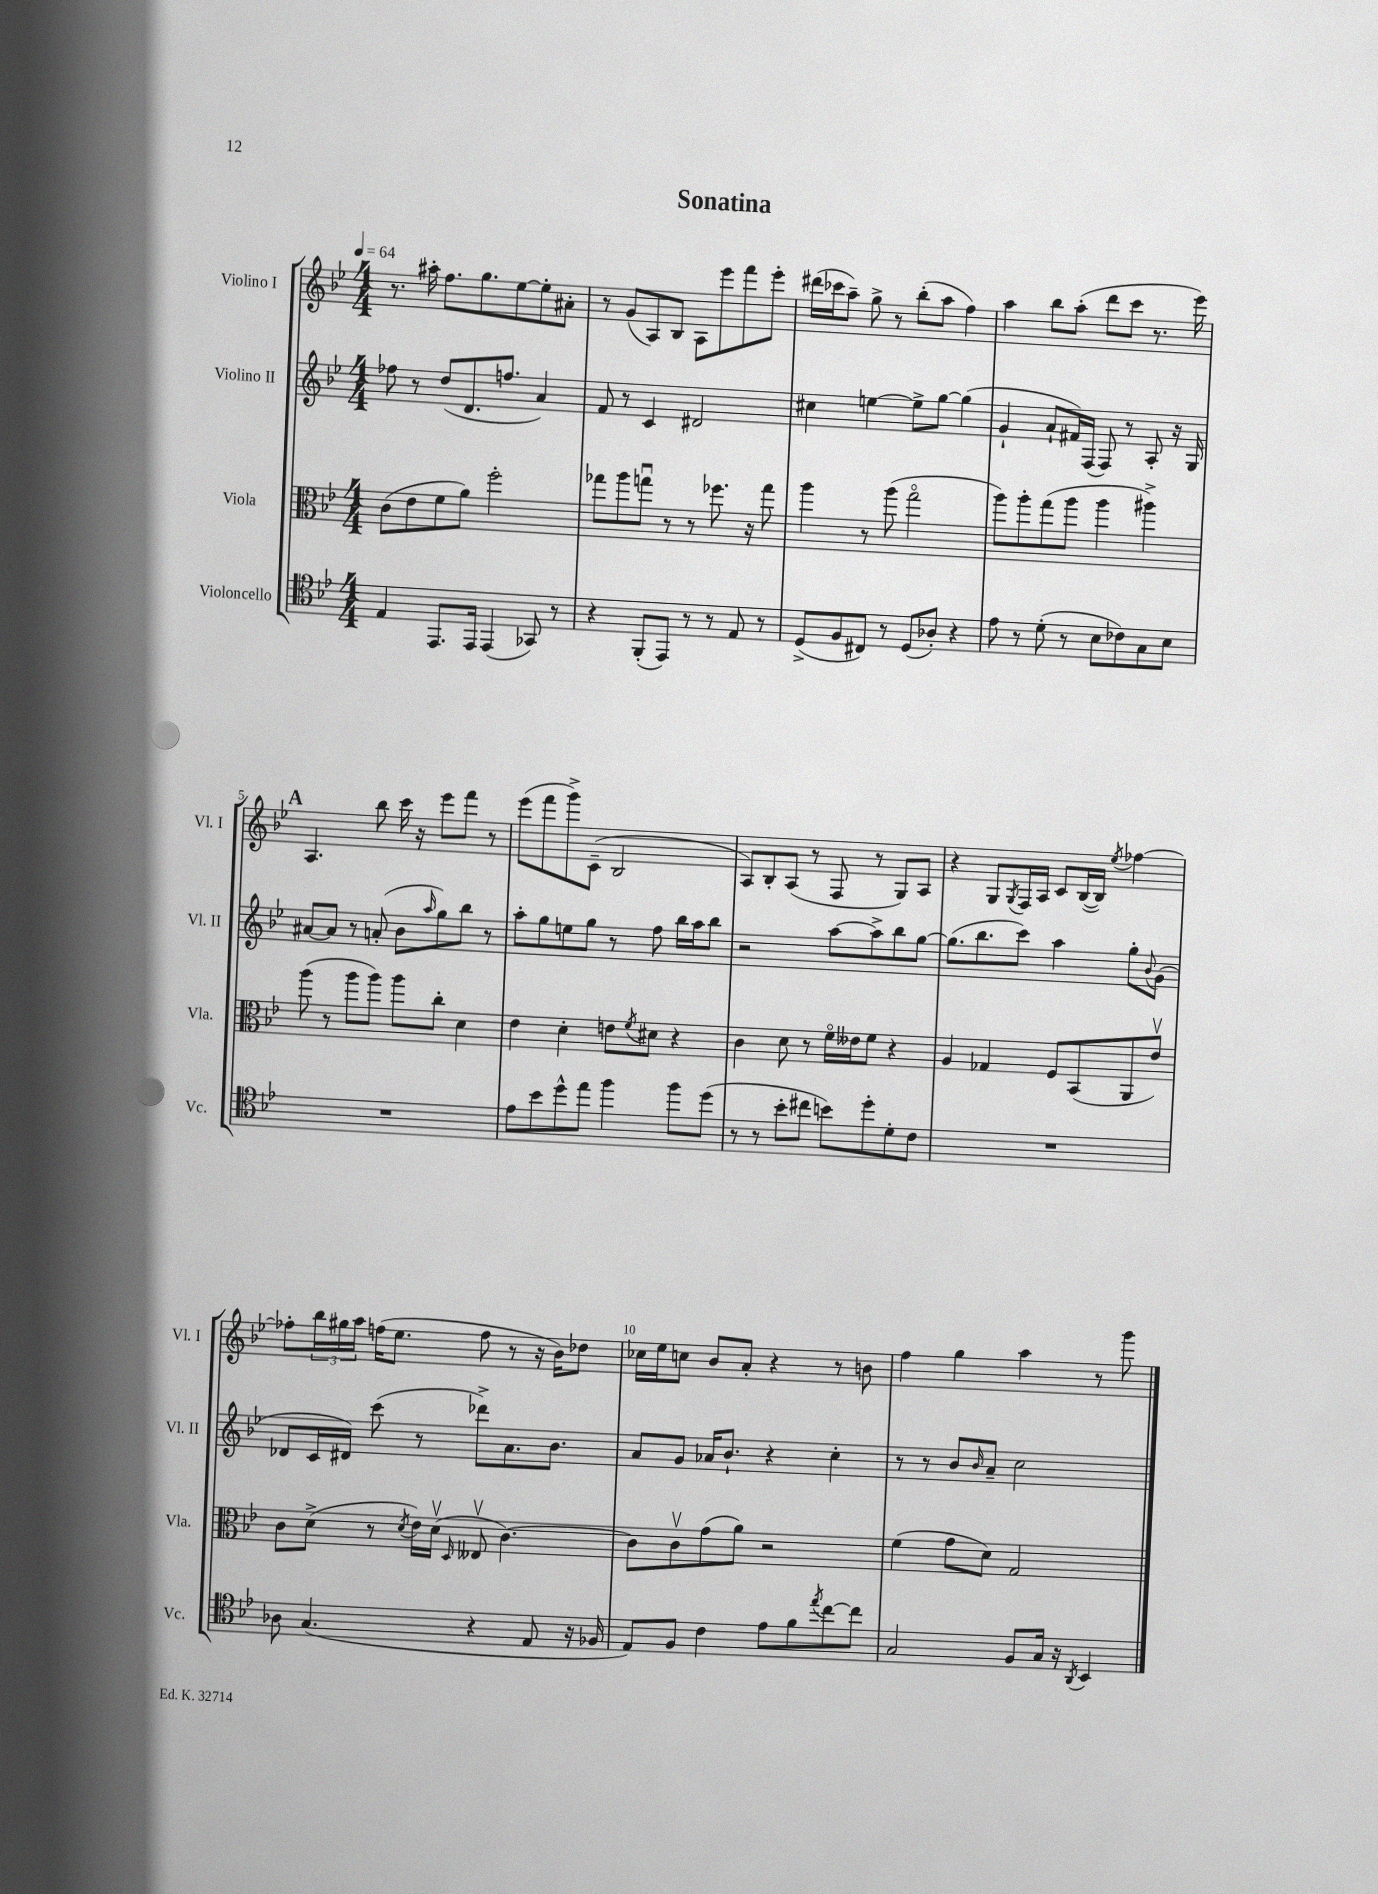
\header { title = "Sonatina" }
<<
\new StaffGroup <<
\new Staff = "s0" \with { instrumentName = "Violino I" shortInstrumentName = "Vl. I" } {
    \clef treble \key bes \major \numericTimeSignature \time 4/4 \tempo 4 = 64
    r8. ais''16-. f''8. g''8. ees''8~ ees''8-. ais'8-. |
    r8 g'8( a8) bes8 a8 ees'''8 f'''8 ees'''8-. |
    dis'''16( ces'''16 a''8--) g''8-> r8 bes''8-.( a''8 f''4) |
    a''4 bes''8 a''8-.( d'''8 c'''8 r8. ees'''16) |
    \mark \markup { \bold "A" } a4. bes''8 c'''16 r16 ees'''8 f'''8 r8 |
    ees'''8( f'''8 g'''8->) c'8--( bes2 |
    a8) bes8-. a8( r8 f8 r8 g8) a8 |
    r4 g8 \acciaccatura { g8 } f16 a16 c'8 bes16~( bes16) \acciaccatura { ees''8 } fes''4~ |
    fes''8-. \tuplet 3/2 { bes''16 gis''16 a''16 } f''16( ees''8. f''8 r8 r16 bes'16) des''8 |
    ces''16 ees''16 c''8 bes'8 a'8-. r4 r8 b'8 |
    f''4 g''4 a''4 r8 g'''8 \bar "|." |
}
\new Staff = "s1" \with { instrumentName = "Violino II" shortInstrumentName = "Vl. II" } {
    \clef treble \key bes \major \numericTimeSignature \time 4/4
    fes''8 r8 d''8( d'8. f''8. a'4) |
    f'8 r8 c'4 dis'2 |
    cis''4 e''4~ e''8-> g''8~ g''4( |
    g'4-! a'8-! fis'16) f16( f8) r8 a8-. r16 g16 |
    \mark \markup { \bold "A" } ais'8~ ais'8 r8 a'8-.( bes'8 \grace { a''16 } g''8) bes''8 r8 |
    a''8-. g''8 e''8 g''8 r8 f''8 bes''16 a''16 bes''8 |
    r2 a''8~ a''8-> bes''8 g''8~ |
    g''8.( bes''8. c'''8) a''4 g''8-. \appoggiatura { bes'8 } g'8( |
    des'8 c'16 dis'16) c'''8( r8 des'''8->) a'8. bes'8. |
    a'8 g'8 aes'16 bes'8.-! r4 c''4-. |
    r8 r8 bes'8 \grace { bes'16 } a'8-- c''2 \bar "|." |
}
\new Staff = "s2" \with { instrumentName = "Viola" shortInstrumentName = "Vla." } {
    \clef alto \key bes \major \numericTimeSignature \time 4/4
    c'8( ees'8 f'8 a'8) f''2-. |
    ges''8 a''8 g''8\downbow r8 r8 fes''8. r16 g''8 |
    a''4 r8 a''8( g''2\flageolet |
    a''8) a''8-. g''8( a''8 a''4 ais''4->) |
    \mark \markup { \bold "A" } a''8( r8 a''8 a''8) a''8 c''8-. d'4 |
    ees'4 d'4-. e'8 \acciaccatura { f'8 } dis'8 r4 |
    c'4 d'8 r8 f'16\flageolet eeses'16 f'8 r4 |
    a4 ges4 f8 bes,8( a,8 ees'8\upbow) |
    c'8 d'8->( r8 \acciaccatura { d'8 } ees'16) d'16\upbow( \grace { d16 } eeses8\upbow c'4.~) |
    c'8 c'8\upbow g'8( a'8) r2 |
    f'4( g'8 d'8) g2 \bar "|." |
}
\new Staff = "s3" \with { instrumentName = "Violoncello" shortInstrumentName = "Vc." } {
    \clef tenor \key bes \major \numericTimeSignature \time 4/4
    ees4 ees,8. ees,16 ees,4( ges,8) r8 |
    r4 f,8-.( ees,8) r8 r8 ees8 r8 |
    d8->( f8 cis8) r8 d8( aes8-.) r4 |
    ees'8 r8 d'8-.( r8 bes8 ces'8) g8 bes8 |
    \mark \markup { \bold "A" } R1 |
    ees'8 bes'8 d''8-^ ees''8 f''4 f''8 d''8( |
    r8 r8 bes'8-. cis''8 b'8) d''8-. d'8-. c'8 |
    R1 |
    aes8 g4.( r4 ees8 r16 fes16 |
    ees8) f8 c'4 ees'8 f'8 \acciaccatura { ees''8 } c''8~ c''8 |
    g2 f8 g16 r16 \acciaccatura { a,8 } bes,4 \bar "|." |
}
>>
>>
\layout { \context { \Score \override BarNumber.break-visibility = ##(#f #t #t) barNumberVisibility = #(every-nth-bar-number-visible 5) } }
